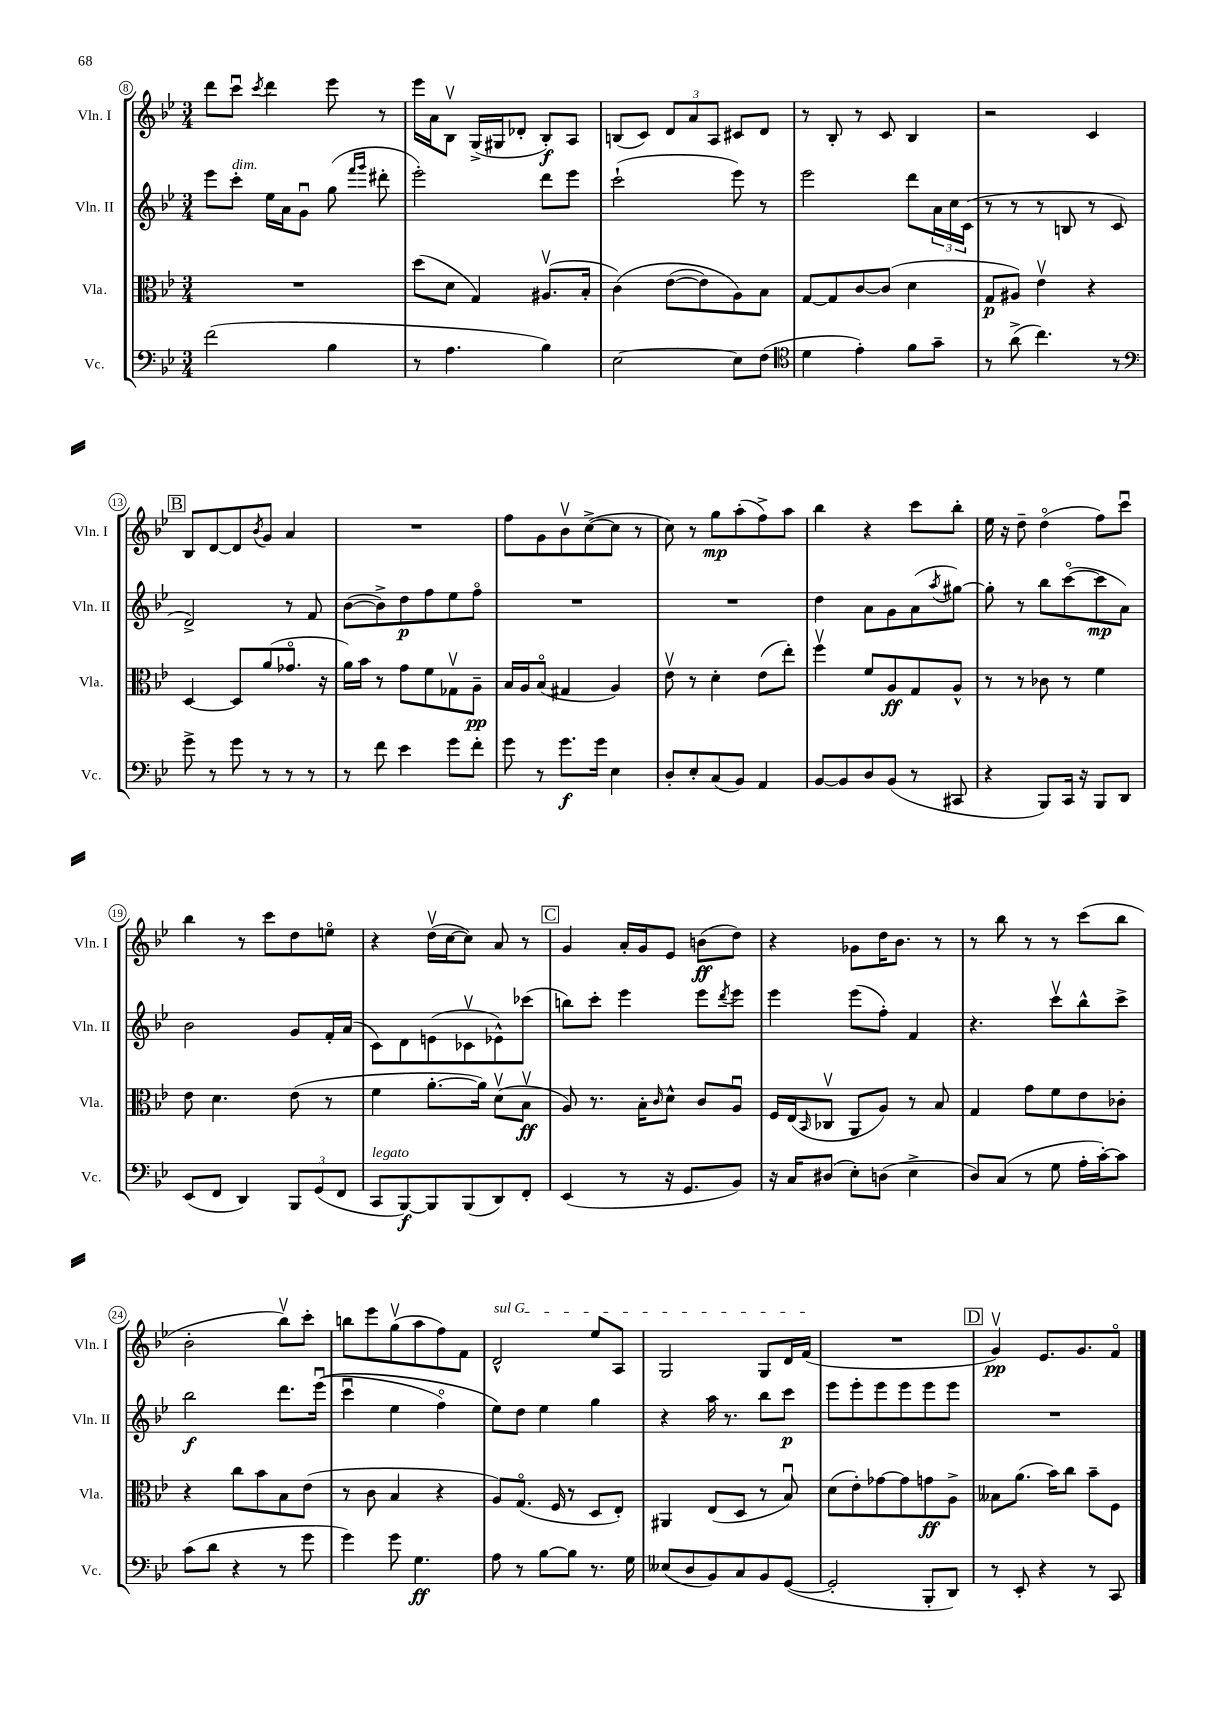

**kern	**kern	**kern	**kern
*staff4	*staff3	*staff2	*staff1
*clefF4	*clefC3	*clefG2	*clefG2
*k[b-e-]	*k[b-e-]	*k[b-e-]	*k[b-e-]
*M3/4	*M3/4	*M3/4	*M3/4
(2f\	2.r	8eee-\L	8ddd\L
.	.	8ccc'\J	8cccu\J
.	.	.	8qccc/
.	.	16ee-\LL	4ddd\
.	.	16a\J	.
.	.	8gu\J	.
4B-\	.	(8gg\	8eee-\
.	.	16qqfff/LL	.
.	.	16qqggg/JJ	.
.	.	8ddd#'\	8r
=	=	=	=
8r	(8dd\L	2eee-'\)	16eee-\LL
.	.	.	16a\J
4.A\	8d\J	.	8B-v\J
.	4G/)	.	(16G^/LL
.	.	.	16G#/J
.	.	.	8d-'/J
4B-\)	(8.A#v/L	8ddd\L	8B-'/L)
.	.	8eee-\J	8A/J
.	16B-'/Jk	.	.
=	=	=	=
[2E-\	&(4c\)	(2ccc`\	(8B/L
.	.	.	8c/J)
.	([8e-\L	.	12d/L
.	.	.	12a/
.	8e-\])	.	.
.	.	.	12A/J
8E-\]L	8A\&)	8eee-\)	8c#/L
(8F\J	8B-\J	8r	8d/J
=	=	=	=
*clefC4	*	*	*
4d\	[8G/L	2eee-\	8r
.	8G/]	.	8B-'/
4e-'\)	[8c/	.	8r
.	(8c/]J	.	8c/
8f\L	4d\	8ddd\L	4B-/
8g~\J	.	24a\L	.
.	.	24cc\	.
.	.	(24c\JJ	.
=	=	=	=
8r	8G/L	8r	2r
(8a^\	8A#/J)	8r	.
4.cc\)	4e-v\	8r	.
.	.	8B/	.
.	4r	8r	4c/
8r	.	8c/	.
=	=	=	=
*clefF4	*	*	*
8g^\	[4D/	2d^/)	8B-/L
8r	.	.	[8d/
8g\	8D/]L	.	8d/]
.	.	.	8qb-/
8r	(8a/	.	8g/J
8r	8.g-o/J	8r	4a/
8r	.	8f/	.
.	16r	.	.
=	=	=	=
8r	16a\LL)	([8b-\L	2.r
.	16b-\JJ	.	.
8f\	8r	8b-^\])	.
4e-\	8g\L	8dd\	.
.	8f\	8ff\	.
8g\L	8G-v\	8ee-\	.
8f'\J	8A~\J	8ffo\J	.
=	=	=	=
8g\	16B-/LL	2.r	8ff\L
.	16A/J	.	.
8r	(8B-o/J	.	8g\
8.g\L	4G#/	.	8b-v\
.	.	.	([8cc^\
16g\Jk	.	.	.
4E-\	4A/)	.	8cc\]J
.	.	.	8r
=	=	=	=
8D'/L	8e-v\	2.r	8cc\)
8E-'/	8r	.	8r
(8C/	4d'\	.	8gg\L
8BB-/J)	.	.	(8aa'\
4AA/	(8e-\L	.	8ff^\)
.	8ee-'\J)	.	8aa\J
=	=	=	=
[8BB-/L	4ffv\	4dd\	4bb-\
8BB-/]	.	.	.
8D/	8f/L	8a\L	4r
(8BB-/J	8A/	8g\	.
8r	8G/	(8a\	8ccc\L
.	.	8qaa/	.
8CC#/	8A^^/J	[8gg#\J)	8bb-'\J
=	=	=	=
4r	8r	8gg#'\]	16ee-\
.	.	.	16r
.	8r	8r	8dd~\
8BBB-/L)	8c-\	8bb-\L	(4ddo\
16CC/Jk	8r	([8ccco\	.
16r	.	.	.
8BBB-/L	4f\	8ccc\]	8ff\L)
8DD/J	.	8a\J)	8cccu\J
=	=	=	=
(8EE-/L	8e-\	2b-\	4bb-\
8FF/J	4.d\	.	.
4DD/)	.	.	8r
.	.	.	8ccc\L
12BBB-/L	(8e-\	8g/L	8dd\
(12GG/	.	.	.
.	8r	16f'/L	8eeo\J
12FF/J	.	.	.
.	.	(16a/JJ	.
=	=	=	=
8CC/L	4f\	8c\L)	4r
[8BBB-/)	.	8d\	.
8BBB-/]	[8.a'\L	(8e\	(16ddv\LL
.	.	.	[16cc\J
(8BBB-/	.	8c-v\	8cc\]J)
.	16a\]Jk)	.	.
8DD/)	(8dv\L	8e-^^\)	8a/
8FF'/J	8B-v\J	(8ccc-\J	8r
=	=	=	=
(4EE-/	8A/)	8bb\L)	4g/
.	8.r	8ccc'\J	.
8r	.	4eee-\	16a'/LL
.	16B-'\LK	.	16g/J
.	16qqc/	.	.
16r	8d^^\J	.	8e-/J
8.GG/L	.	.	.
.	8c/L	8eee-\L	(8b\L
.	.	8qddd/	.
8BB-/J)	8Au/J	8eee-\J	8dd\J)
=	=	=	=
16r	16F/LL	4eee-\	4r
16C/LK	(16E-/J	.	.
.	16qqBB-/	.	.
(8D#/J	8C-v/J	.	.
8E-'\L)	8AA/L	(8eee-\L	8g-\L
(8D\J	8A/J)	8ff'\J)	16dd\K
.	.	.	8.b-\J
4E-^\	8r	4f/	.
.	8B-/	.	8r
=	=	=	=
8D/L)	4G/	4.r	8r
(8C/J	.	.	8bb-\
8r	8g\L	.	8r
8G\	8f\	8cccv\L	8r
16A'\LL	8e-\	8bb-^^\	(8ccc\L
[16c'\J)	.	.	.
8c\]J	8c-'\J	8ccc^\J	8bb-\J
=	=	=	=
(8c\L	4r	2bb-\	2b-'\
8d\J	.	.	.
4r	8cc\L	.	.
.	8b-\	.	.
8r	8B-\	8.ddd\L	8bb-v\L)
8g\	(8e-\J	.	8ccc'\J
.	.	&((16eee-u\Jk	.
=	=	=	=
4g\)	8r	4cccu\	8bb\L
.	8c\	.	8eee-\
8g\	4B-/	4ee-\	(8ggv\
4.G\	.	.	8aa\
.	4r	4ffo\)	8ff\)
.	.	.	8f\J
=	=	=	=
8A\	8A/L)	8ee-\L&)	2d^^/
8r	(8.Go/J	8dd\J	.
[8B-\L	.	4ee-\	.
.	16F/	.	.
8B-\]J	8r	.	.
8.r	8D/L	4gg\	8ee-/L
.	8E-'/J)	.	8A/J
16G\	.	.	.
=	=	=	=
(8E--/L	4AA#/	4r	2G/
8D/	.	.	.
8BB-/)	(8E-/L	16aa\	.
.	.	8.r	.
8C/	8D/J	.	.
8BB-/	8r	8bb-\L	8G/L
([8GG/J	8B-u/)	8ccc\J	16d/L
.	.	.	(16f/JJ
=	=	=	=
2GG'/]	(8d\L	8eee-\L	2.r
.	8e-'\)	8eee-'\	.
.	[8g-\	8eee-\	.
.	8g-\]	8eee-\	.
8BBB-'/L	8g\	8eee-\	.
8DD/J)	8A^\J	8eee-\J	.
=	=	=	=
8r	8B--\L	2.r	4gv/)
8EE-'/	(8.a\J	.	.
4r	.	.	8.e-/L
.	16b-\LK)	.	.
.	8cc\J	.	.
.	.	.	8.g/
8r	8b-~\L	.	.
8CC/	8F\J	.	8fo/J
==	==	==	==
*-	*-	*-	*-
